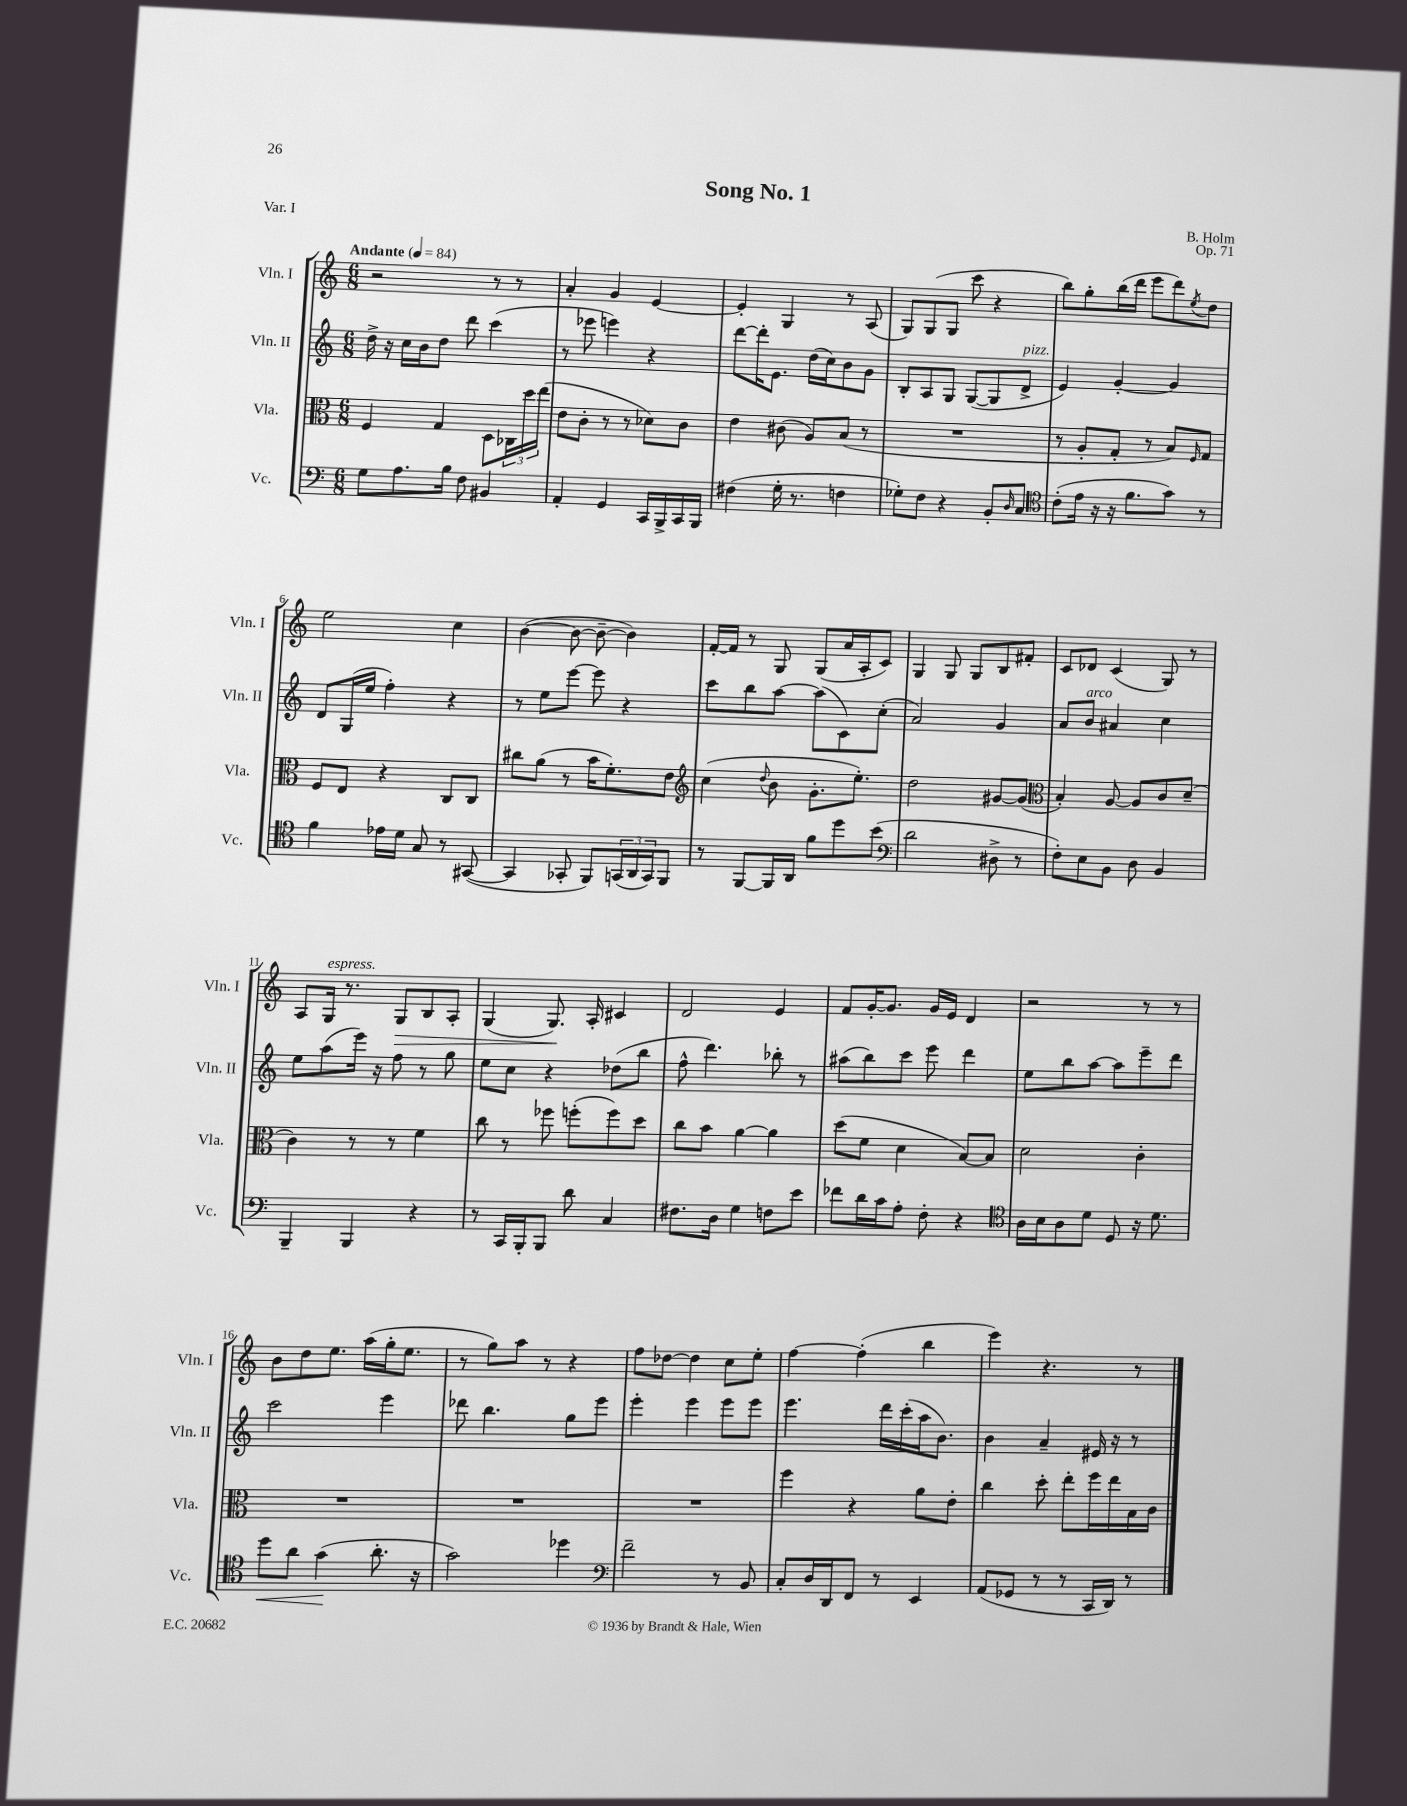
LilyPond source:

\header { title = "Song No. 1" composer = "B. Holm" opus = "Op. 71" piece = "Var. I" }
<<
\new StaffGroup <<
\new Staff = "s0" \with { instrumentName = "Vln. I" shortInstrumentName = "Vln. I" } {
    \clef treble \key c \major \numericTimeSignature \time 6/8 \tempo "Andante" 4 = 84
    r2 r8 r8 |
    a'4-. g'4 e'4~ |
    e'4-. g4 r8 a8( |
    g8) g8( g8 c'''8 r4 |
    b''8) g''8-. b''16( d'''16 e'''8 d'''8) \acciaccatura { e''8 } d''8 |
    e''2 c''4 |
    b'4~( b'8~ b'8~-- b'4) |
    f'16~-. f'16 r8 g8 g8( a'16 a16-. c'8) |
    g4 g8 g8 b8 fis'8-. |
    c'8 des'8 c'4( g8) r8 |
    a8 g16^\markup { \italic "espress." } r8. g8\> b8 a8-. |
    g4( g8.\!) a16-. cis'4 |
    d'2 e'4 |
    f'8 g'16~-. g'8. g'16 e'16 d'4 |
    r2 r8 r8 |
    b'8 d''8 e''8. a''16( g''16-. e''8. |
    r8 g''8) a''8 r8 r4 |
    f''8 des''8~ des''4 c''8 e''8-. |
    f''4~ f''4-.( b''4 |
    e'''4) r4. r8 \bar "|." |
}
\new Staff = "s1" \with { instrumentName = "Vln. II" shortInstrumentName = "Vln. II" } {
    \clef treble \key c \major \numericTimeSignature \time 6/8
    d''16-> r16 c''16 b'16 d''8 d'''8 c'''4( |
    r8 ees'''8 e'''4) r4 |
    d'''8~ d'''16-. e'8. d''16( c''16) b'8 g'8 |
    b8-. a8 g8 g8~( g8 d'8->^\markup { \italic "pizz." } |
    e'4) g'4~-. g'4 |
    d'8 g16( e''16 f''4-.) r4 |
    r8 e''8 e'''8~ e'''8 r4 |
    c'''8 b''8 a''8~ a''8( c'8) c''8-.( |
    a'2) g'4 |
    a'8 b'8^\markup { \italic "arco" } ais'4 c''4 |
    e''8 a''8( e'''16) r16 f''8 r8 g''8 |
    e''8 c''8 r4 des''8( b''8 |
    f''8-^ d'''4.) bes''8-. r8 |
    ais''8( b''8) c'''8 e'''8 d'''4 |
    e''8 b''8 a''8~ a''8 e'''8-- d'''8 |
    c'''2 e'''4 |
    des'''8 b''4. g''8 e'''8 |
    e'''4-. e'''4 e'''8 e'''8 |
    e'''4. d'''16 c'''16-.( a''16 b'8.) |
    b'4 a'4-- eis'16 r16 r8 \bar "|." |
}
\new Staff = "s2" \with { instrumentName = "Vla." shortInstrumentName = "Vla." } {
    \clef alto \key c \major \numericTimeSignature \time 6/8
    f4 g4 d8 \tuplet 3/2 { ces16 d''16 e''16( } |
    e'8 c'8-. r8 r8 des'8) c'8 |
    e'4 cis'8( a8) b8( r8 |
    R2. |
    r8 a8-. g8-. r8 b8) \grace { f16 } g8 |
    f8 e8 r4 c8 c8 |
    cis''8 a'8( r8 b'16 f'8.-.) e'8 |
    \clef treble c''4( \appoggiatura { d''8 } b'8 g'8.-. e''8.-.) |
    d''2 gis'8~ gis'8( |
    \clef alto b4-.) a8~ a8 c'8 d'8--( |
    c'4) r8 r8 f'4 |
    c''8 r8 fes''8 f''8-.( f''8) d''8 |
    c''8 b'8 a'4~ a'4 |
    d''8( f'8 d'4 b8~) b8 |
    d'2 c'4-. |
    R2. |
    R2. |
    R2. |
    f''4 r4 a'8 e'8-. |
    c''4 d''8-. e''8-. f''16 e''16 b16 c'16 \bar "|." |
}
\new Staff = "s3" \with { instrumentName = "Vc." shortInstrumentName = "Vc." } {
    \clef bass \key c \major \numericTimeSignature \time 6/8
    g8 a8. b16 f8 bis,4 |
    a,4-. g,4 c,16 b,,16-> c,16 b,,16 |
    fis4( g16-. r8. f4 |
    ges8-.) f8 r4 b,8-. \grace { d16 } c8 |
    \clef tenor c'8-.( e'16 r16 r16 f'8. g'8) r8 |
    f'4 ees'16 d'16 g8 r8 gis,8~( |
    gis,4 ges,8-. f,8) \tuplet 3/2 { g,16( a,16 g,16) } f,8 |
    r8 f,8~ f,16 a,16 f'8 d''8 b'8( |
    \clef bass d'2 dis8-> r8 |
    f8-.) e8 b,8 d8 b,4 |
    b,,4-- b,,4 r4 |
    r8 c,16 b,,16-. b,,8 d'8 c4 |
    fis8. d16 g4 f8 e'8 |
    fes'8 d'16 c'16 a8-. f8-. r4 |
    \clef tenor a16 b16 a8 d'8 d8 r16 d'8. |
    d''8\< a'8 g'4\!( a'8.-. r16 |
    g'2) des''4 |
    \clef bass f'2-- r8 b,8 |
    c8-. d16 d,16 f,8 r8 e,4 |
    a,8( ges,8 r8 r8 c,16 d,16) r8 \bar "|." |
}
>>
>>
